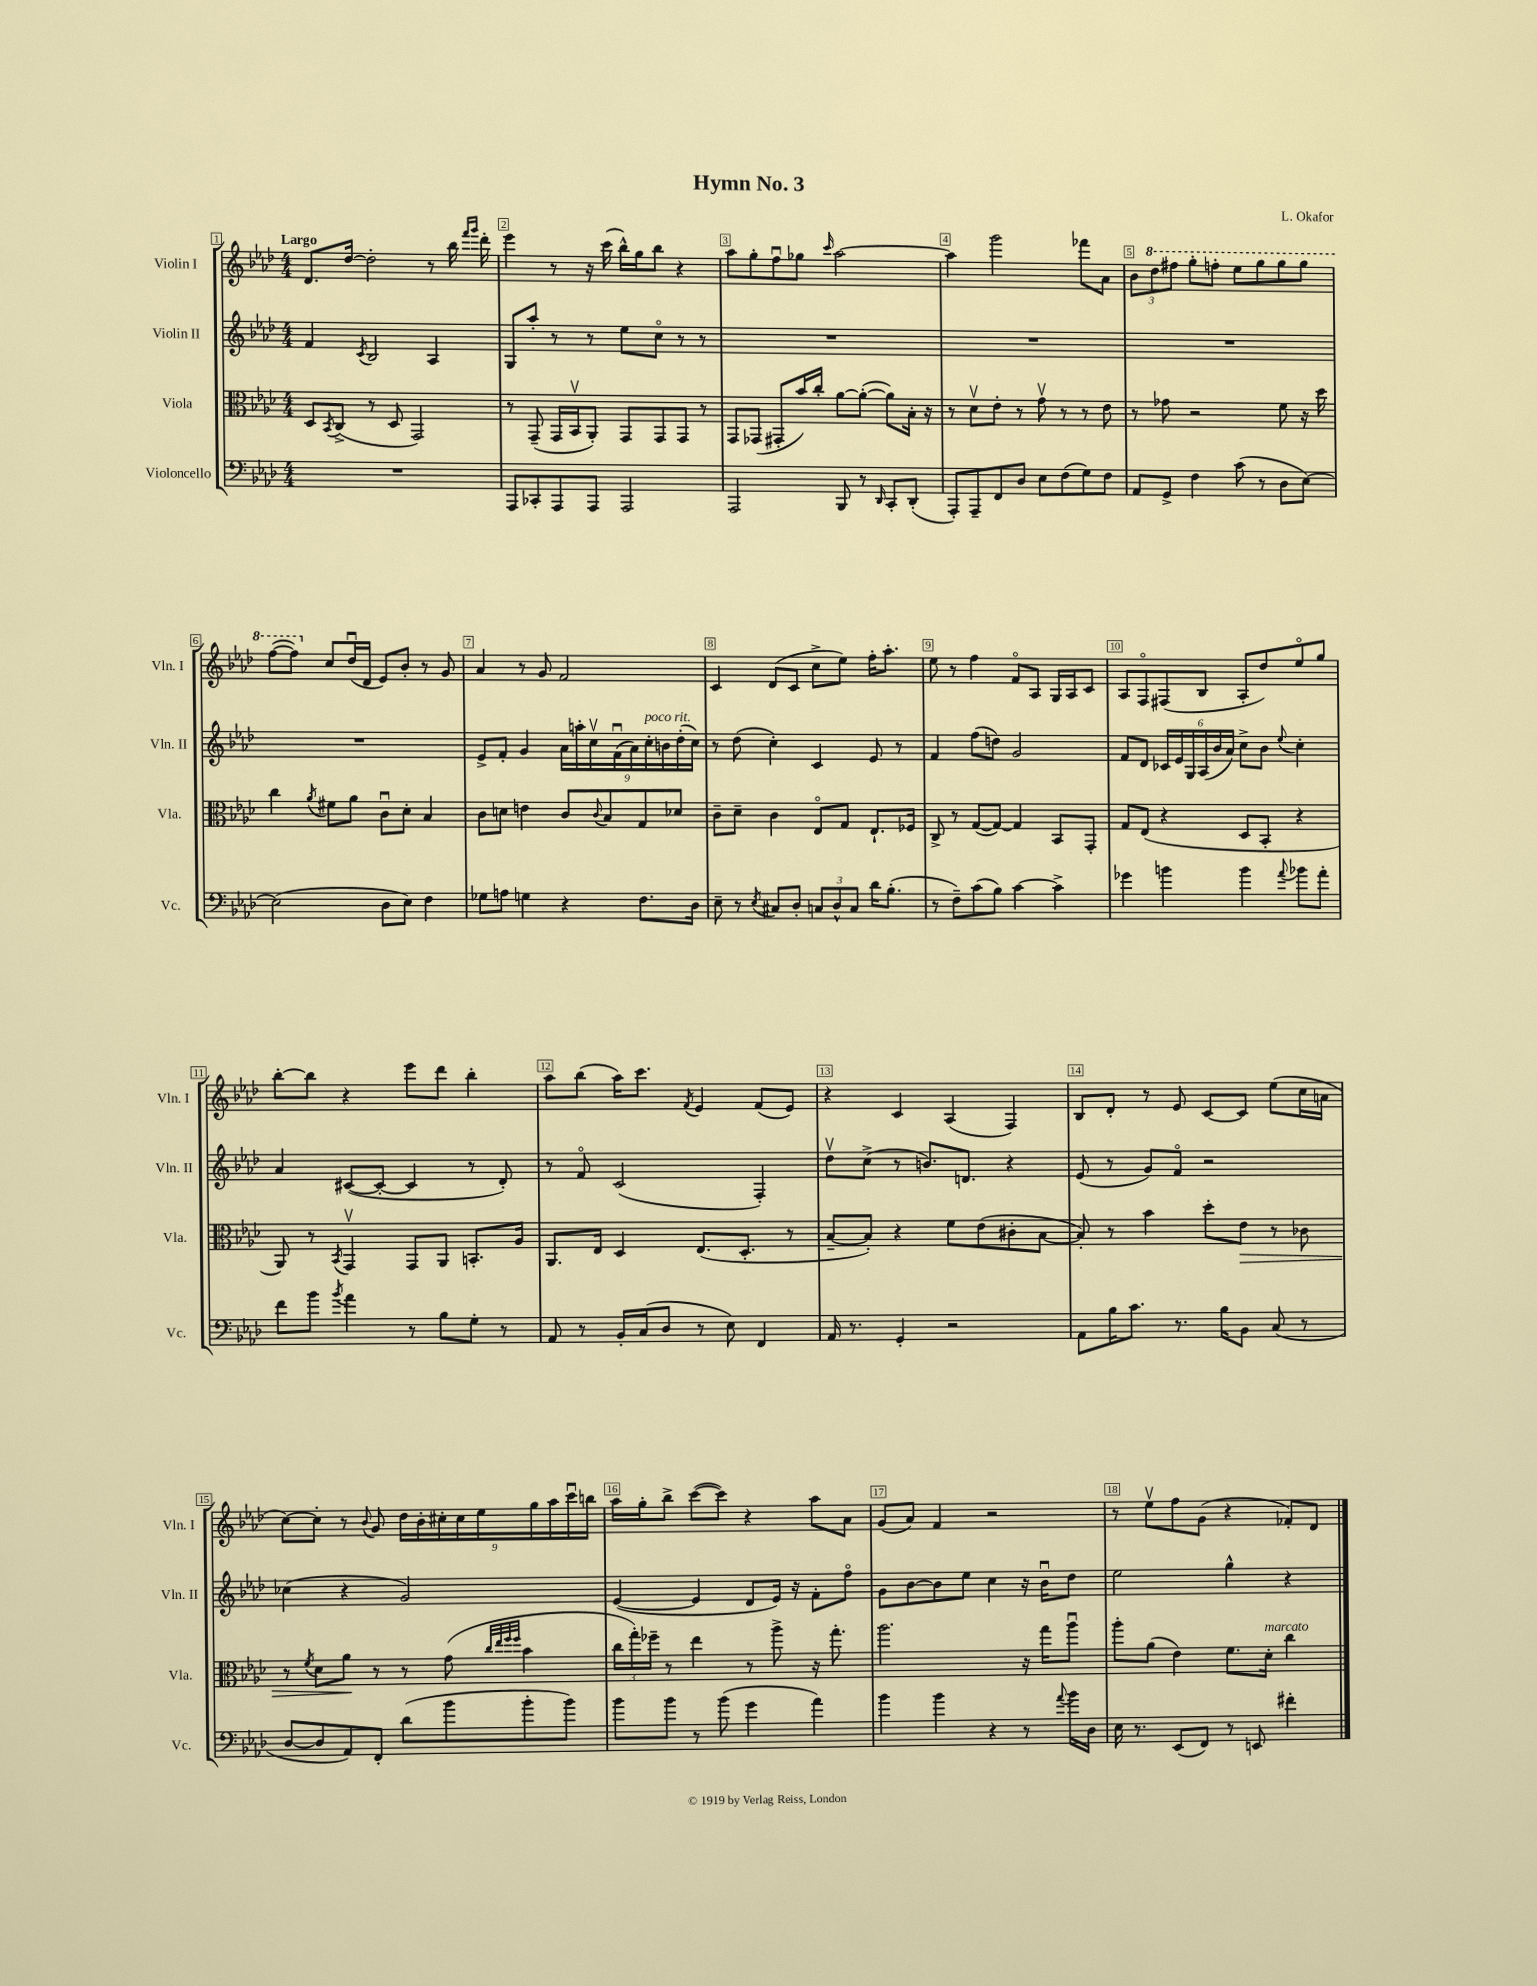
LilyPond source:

\header { title = "Hymn No. 3" composer = "L. Okafor" }
<<
\new StaffGroup <<
\new Staff = "s0" \with { instrumentName = "Violin I" shortInstrumentName = "Vln. I" } {
    \clef treble \key aes \major \numericTimeSignature \time 4/4 \tempo "Largo"
    des'8. des''16~ des''2-. r8 bes''16 \grace { f'''16 g'''16 } des'''16-. |
    ees'''4 r8 r16 c'''16( bes''16-^) g''16 bes''8 r4 |
    aes''8 g''8-. f''8\downbow ges''8 \grace { c'''16 } aes''2~ |
    aes''4 g'''2 fes'''8 aes'8 |
    \tuplet 3/2 { bes'8 \ottava #1 des'''8 fis'''8 } g'''8-. f'''8-. ees'''8 g'''8 g'''8 g'''8 |
    f'''8~( f'''8) \ottava #0 c''8 des''16\downbow( des'16 ees'8) bes'8-. r8 g'8 |
    aes'4 r8 g'8 f'2 |
    c'4 des'8( c'8 c''8-> ees''8) f''16-. aes''8.-. |
    ees''8 r8 f''4 f'8\flageolet aes8 g16 aes16 c'8 |
    aes8 f8\flageolet fis8( bes8 aes8-. des''8) ees''8\flageolet g''8 |
    bes''8~-. bes''8 r4 ees'''8 des'''8 bes''4-. |
    aes''8 bes''8( aes''16) c'''8. \acciaccatura { f'8 } ees'4 f'8( ees'8) |
    r4 c'4 aes4( f4) |
    bes8 des'8-. r8 ees'8 c'8~ c'8 ees''8( c''16 a'16 |
    c''8~) c''8-. r8 \appoggiatura { bes'8 } g'8 \tuplet 9/8 { des''16 bes'16-. cis''16-. cis''16 ees''16 g''16 aes''16 c'''16\downbow b''16 } |
    aes''16 g''16-. bes''8-> c'''8~( c'''8) r4 aes''8 aes'8 |
    g'8( aes'8) f'4 r2 |
    r8 ees''8\upbow f''8 g'8( r4 fes'8-.) des'8 \bar "|." |
}
\new Staff = "s1" \with { instrumentName = "Violin II" shortInstrumentName = "Vln. II" } {
    \clef treble \key aes \major \numericTimeSignature \time 4/4
    f'4 \acciaccatura { c'8 } bes2 aes4 |
    g8 aes''8-. r8 r8 ees''8 c''8\flageolet r8 r8 |
    R1 |
    R1 |
    R1 |
    R1 |
    ees'8-> f'8-. g'4 \tuplet 9/8 { aes'16 a''16-. c''16\upbow f'16\downbow( aes'16) c''16-.^\markup { \italic "poco rit." } b'16 des''16-.( c''16) } |
    r8 des''8( c''4-.) c'4 ees'8 r8 |
    f'4 f''8( d''8) g'2 |
    f'8 des'8 \tuplet 6/4 { ces'16 ees'16 g16 aes16( bes'16 aes'16) } c''8-> bes'8 \appoggiatura { ees''8 } c''4-. |
    aes'4 cis'8~( cis'8~-. cis'4 r8 des'8-.) |
    r8 f'8\flageolet c'2( f4-.) |
    des''8\upbow c''8->( r8 b'8.) d'8. r4 |
    ees'8( r8 g'8) f'8\flageolet r2 |
    ces''4( r4 g'2) |
    ees'4~( ees'4 des'8 ees'16) r16 f'8-. f''8\flageolet |
    g'8 bes'8~ bes'8 ees''8 c''4 r16 bes'16\downbow des''8 |
    ees''2 g''4-^ r4 \bar "|." |
}
\new Staff = "s2" \with { instrumentName = "Viola" shortInstrumentName = "Vla." } {
    \clef alto \key aes \major \numericTimeSignature \time 4/4
    des8 \acciaccatura { bes,8 } c8->( r8 des8 g,2) |
    r8 g,8--( g,16 bes,16\upbow aes,8-.) g,8 g,8 g,8 r8 |
    g,8 ges,8( gis,8-. bes'16) c''16-. aes'8~ aes'8~-.( aes'8) bes16-. r16 |
    r8 des'8\upbow ees'8-. r8 g'8\upbow r8 r8 ees'8 |
    r8 ges'8 r2 f'8 r16 des''16 |
    c''4 \acciaccatura { aes'8 } fis'8 aes'8 c'8\downbow des'8-. bes4 |
    c'8 d'8 e'4 c'8 \appoggiatura { c'8 } bes8 g8 des'8 |
    c'8-- des'8-- c'4 ees8\flageolet g8 ees8.-! fes16 |
    c8-> r8 g8~( g8~) g4 bes,8 g,8-. |
    g8 ees8( r4 des8 bes,8-. r4 |
    aes,8) r8 \acciaccatura { bes,8 } g,4\upbow g,8 aes,8 b,8.-. aes16 |
    aes,8. ees16 des4 ees8.( des8.-. r8 |
    bes8~-- bes8-.) r4 f'8 ees'8( cis'8-. bes8~ |
    bes8-.) r8 bes'4 des''8-. ees'8\> r8 ces'8 |
    r8 \acciaccatura { f'8 } des'8 aes'8\! r8 r8 g'8( \grace { c''32 ees''32 f''32 f''32 } bes'4 |
    \tuplet 3/2 { c''16 g''16-.) fes''16-- } r8 ees''4 r8 aes''8-> r16 g''8.-. |
    aes''2. r16 g''16 aes''8\downbow |
    aes''8-. aes'8( ees'4) f'8. des'16-.^\markup { \italic "marcato" } c''4 \bar "|." |
}
\new Staff = "s3" \with { instrumentName = "Violoncello" shortInstrumentName = "Vc." } {
    \clef bass \key aes \major \numericTimeSignature \time 4/4
    R1 |
    aes,,8 ces,8-. aes,,8 aes,,8 aes,,2 |
    aes,,2 bes,,8 r8 \grace { des,16 } c,8-. des,8-.( |
    aes,,8-.) aes,,8-- f,8 des8 ees8 f8( g8) f8 |
    aes,8 g,8-> f4 c'8( r8 des8 ees8~) |
    ees2( des8 ees8) f4 |
    ges8 a8 g4 r4 f8. des16 |
    ees8-- r8 \acciaccatura { ees8 } cis8 des8-. \tuplet 3/2 { c8 des8-^ c8 } des'16 bes8.-.( |
    r8 f8--) c'8( bes8) c'4~ c'4-> |
    ges'4 b'4 b'4 \appoggiatura { aes'8 } bes'8 aes'8-. |
    f'8 bes'8 \acciaccatura { bes'8 } aes'4 r8 bes8 g8-. r8 |
    aes,8 r8 bes,16-. c16( des8 r8 ees8) f,4 |
    aes,16 r8. g,4-. r2 |
    aes,8 bes16 c'8. r8. bes16 bes,8 c8( r8 |
    des8~ des8 aes,8) f,8-. des'8( bes'8 bes'8-. bes'8) |
    bes'8 bes'8 r8 bes'8( g'4 aes'4) |
    bes'4 bes'4 r4 r8 \appoggiatura { aes'8 } bes'16 des16 |
    ees16 r8. ees,8( f,8) r8 e,8 fis'4-. \bar "|." |
}
>>
>>
\layout { \context { \Score \override BarNumber.break-visibility = ##(#f #t #t) barNumberVisibility = #all-bar-numbers-visible \override BarNumber.stencil = #(make-stencil-boxer 0.1 0.3 ly:text-interface::print) } }
